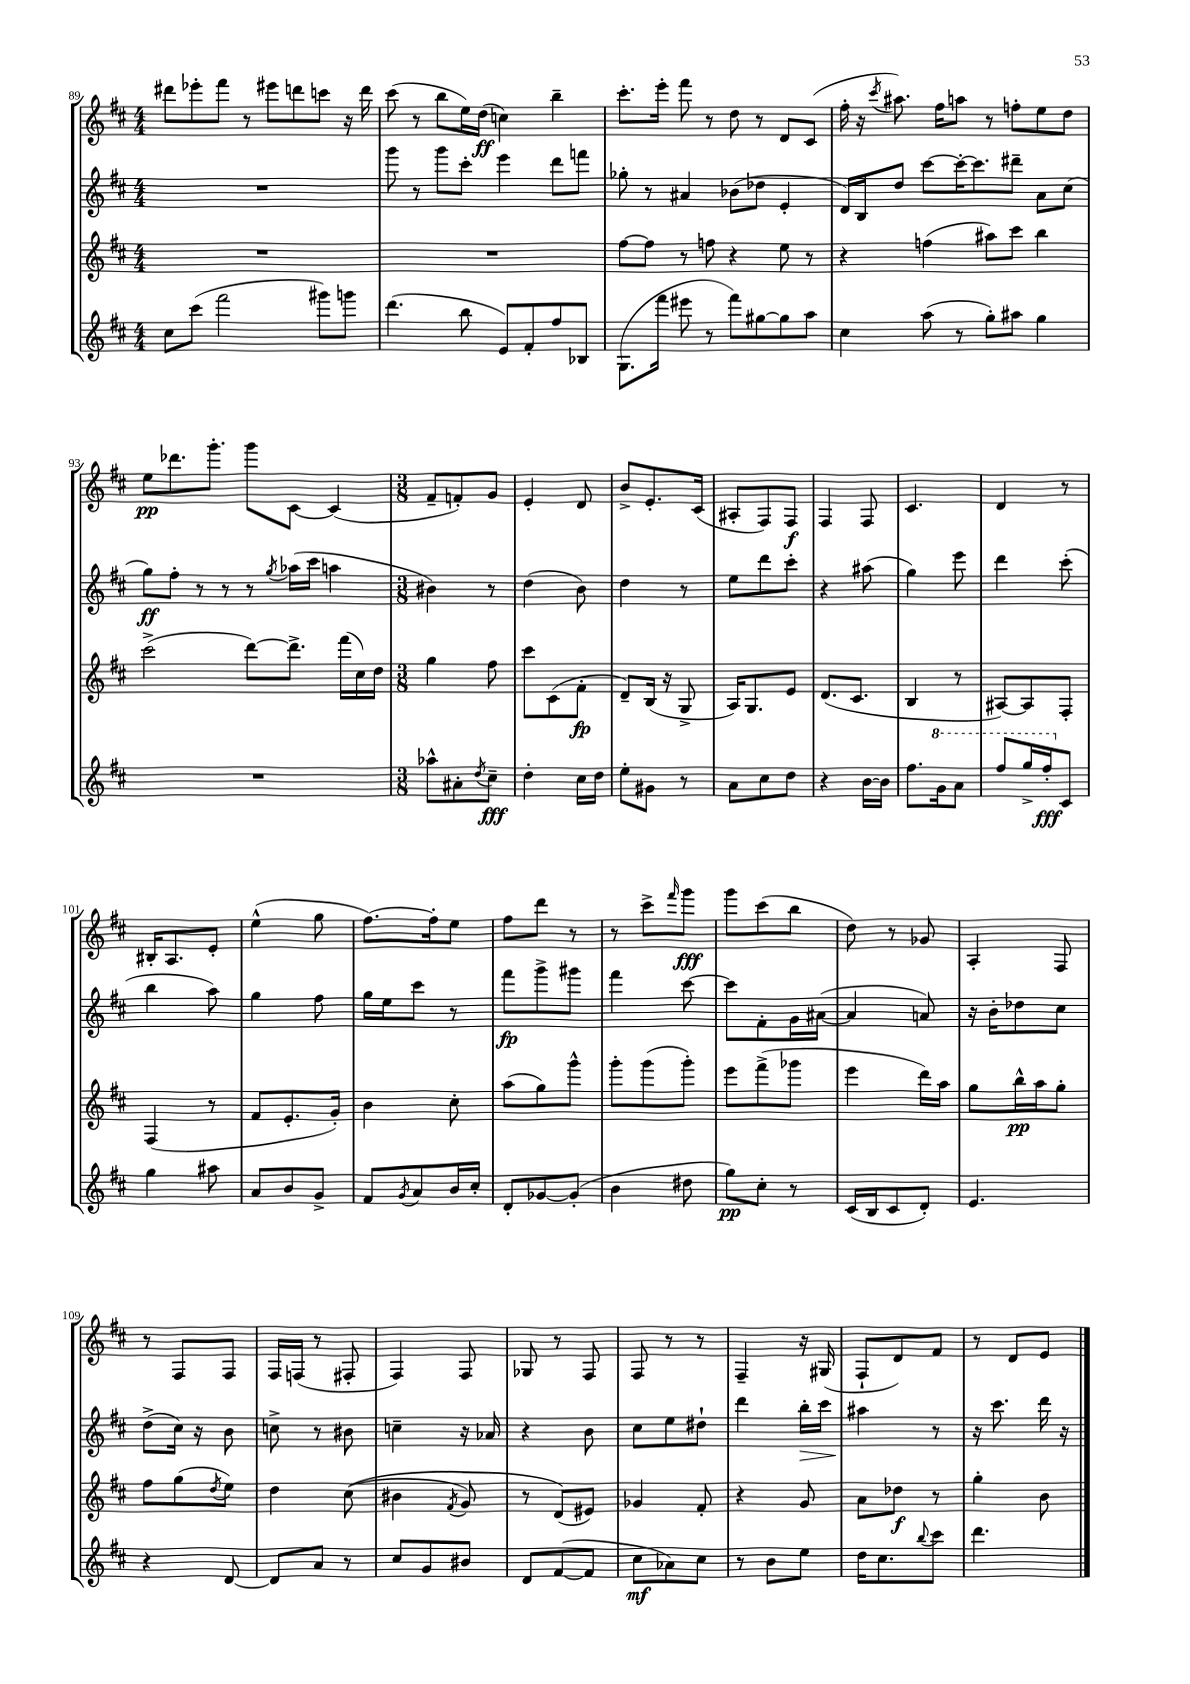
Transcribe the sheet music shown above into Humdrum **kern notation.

**kern	**kern	**kern	**kern
*staff4	*staff3	*staff2	*staff1
*clefG2	*clefG2	*clefG2	*clefG2
*k[f#c#]	*k[f#c#]	*k[f#c#]	*k[f#c#]
*M4/4	*M4/4	*M4/4	*M4/4
8cc#	1r	1r	8ddd#
(8ccc#	.	.	8eee-'
2fff#	.	.	8fff#
.	.	.	8r
.	.	.	8eee#
.	.	.	8ddd
8ggg#)	.	.	8ccc
8ggg	.	.	16r
.	.	.	16ddd
=	=	=	=
(4.ddd	1r	8ggg	(8ccc#
.	.	8r	8r
.	.	8ggg	8bb
8bb	.	8ccc#'	16ee)
.	.	.	(16dd
8e)	.	4eee	4cc)
8f#'	.	.	.
8ff#	.	8ddd	4bb~
8B-	.	8fff	.
=	=	=	=
(8.G	[8ff#	8gg-'	8.ccc#'
.	8ff#]	8r	.
16fff#	.	.	16eee'
8eee#	8r	4a#	8fff#
8r	8ff	.	8r
8fff#)	4r	(8b-	8dd
[8gg#	.	8dd-	8r
8gg#]	8ee	4e'	8d
8aa	8r	.	(8c#
=	=	=	=
4cc#	4r	16d)	16ff#'
.	.	16B	16r
.	.	.	8qccc#
.	.	8dd	8.aa#)
(8aa	(4ff	[8ccc#	.
.	.	.	16ff#
8r	.	16ccc#'_	8aa
.	.	8.ccc#]	.
8gg')	8aa#)	.	8r
8aa#	8ccc#	8ddd#~	8ff'
4gg	4bb	8a	8ee
.	.	(8cc#	8dd
=	=	=	=
1r	(2ccc#^	8gg)	8ee
.	.	8ff#'	8.ddd-
.	.	8r	.
.	.	.	8.ggg'
.	.	8r	.
.	[8ddd)	8r	8ggg
.	.	8qgg	.
.	8.ddd^]	(16aa-	[8c#
.	.	16ccc#	.
.	.	4aa	(4c#]
.	(16fff#	.	.
.	16cc#)	.	.
.	16dd	.	.
=	=	=	=
*M3/8	*M3/8	*M3/8	*M3/8
8aa-^^	4gg	4b#)	8f#~
8a#'	.	.	8f')
8qdd	.	.	.
8cc#~	8ff#	8r	8g
=	=	=	=
4dd'	8ccc#	(4dd	4e'
.	(8c#	.	.
16cc#	8f#'	8b)	8d
16dd	.	.	.
=	=	=	=
8ee'	8d~)	4dd	8b^
8g#	(16B	.	8.e'
.	16r	.	.
8r	8G^	8r	.
.	.	.	(16c#
=	=	=	=
8a	16A)	8ee	8A#'
.	8.G	.	.
8cc#	.	8ddd	8F#)
8dd	8e	8ccc#'	8F#
=	=	=	=
4r	(8.d	4r	4F#
.	8.c#	.	.
[16b	.	(8aa#	8F#
16b]	.	.	.
=	=	=	=
8.ff#	4B	4gg)	4.c#
16gg	.	.	.
8aa	8r	8eee	.
=	=	=	=
8fff#	[8A#)	4ddd	4d
16ggg^	8A#]	.	.
16fff#'	.	.	.
8c#	8F#'	(8ccc#'	8r
=	=	=	=
4gg	(4F#	4bb	16B#'
.	.	.	8.A
8aa#	8r	8aa)	8e'
=	=	=	=
8a	8f#	4gg	(4ee^^
8b	8.e'	.	.
8g^	.	8ff#	8gg
.	16g')	.	.
=	=	=	=
8f#	4b	16gg	[8.ff#)
.	.	16ee	.
8qg	.	.	.
8a	.	8ccc#	.
.	.	.	16ff#']
16b	8cc#'	8r	8ee
16cc#'	.	.	.
=	=	=	=
8d'	(8aa	8fff#	8ff#
[8g-	8gg)	8ggg^	8ddd
(8g-']	8ggg^^	8ggg#	8r
=	=	=	=
4b	8ggg'	4fff#	8r
.	(8ggg	.	8ccc#^
.	.	.	16qqfff#
8dd#	8ggg')	[8ccc#	8ggg
=	=	=	=
8gg)	8eee	8ccc#]	8ggg
8cc#'	(8fff#^	8f#'	(8ccc#
8r	8ggg-	16g	8bb
.	.	([16a#	.
=	=	=	=
(16c#	4eee	4a#]	8dd)
16B	.	.	.
8c#	.	.	8r
8d')	16ddd)	8a)	8g-
.	16aa	.	.
=	=	=	=
4.e	8gg	16r	4A'
.	.	16b'	.
.	16bb^^	8dd-	.
.	16aa	.	.
.	8gg'	8cc#	8F#
=	=	=	=
4r	8ff#	(8dd^	8r
.	(8gg	16cc#)	8F#
.	.	16r	.
.	8qdd	.	.
[8d	8ee)	8b	8F#
=	=	=	=
8d]	4dd	8cc^	16F#
.	.	.	(16F
8a	.	8r	8r
8r	&((8cc#	8b#	8F#'
=	=	=	=
8cc#	4b#	4cc~	4F#)
8g	.	.	.
.	8qf#	.	.
8b#	8g)	16r	8F#
.	.	16a-	.
=	=	=	=
8d	8r	4r	8G-
([8f#	(8d&)	.	8r
8f#]	8e#)	8b	8F#
=	=	=	=
8cc#	4g-	8cc#	8F#
8a-)	.	8ee	8r
8cc#	8f#'	8dd#`	8r
=	=	=	=
8r	4r	4ddd	4F#~
8b	.	.	.
8ee	8g	16bb'	16r
.	.	16ccc#	(16G#
=	=	=	=
16dd	8a	4aa#	8F#`
8.cc#	.	.	.
.	8dd-	.	8d)
8qqbb	.	.	.
8ccc#	8r	8r	8f#
=	=	=	=
4.ddd	4gg'	16r	8r
.	.	8.ccc#	.
.	.	.	8d
.	8b	16ddd	8e
.	.	16r	.
==	==	==	==
*-	*-	*-	*-
